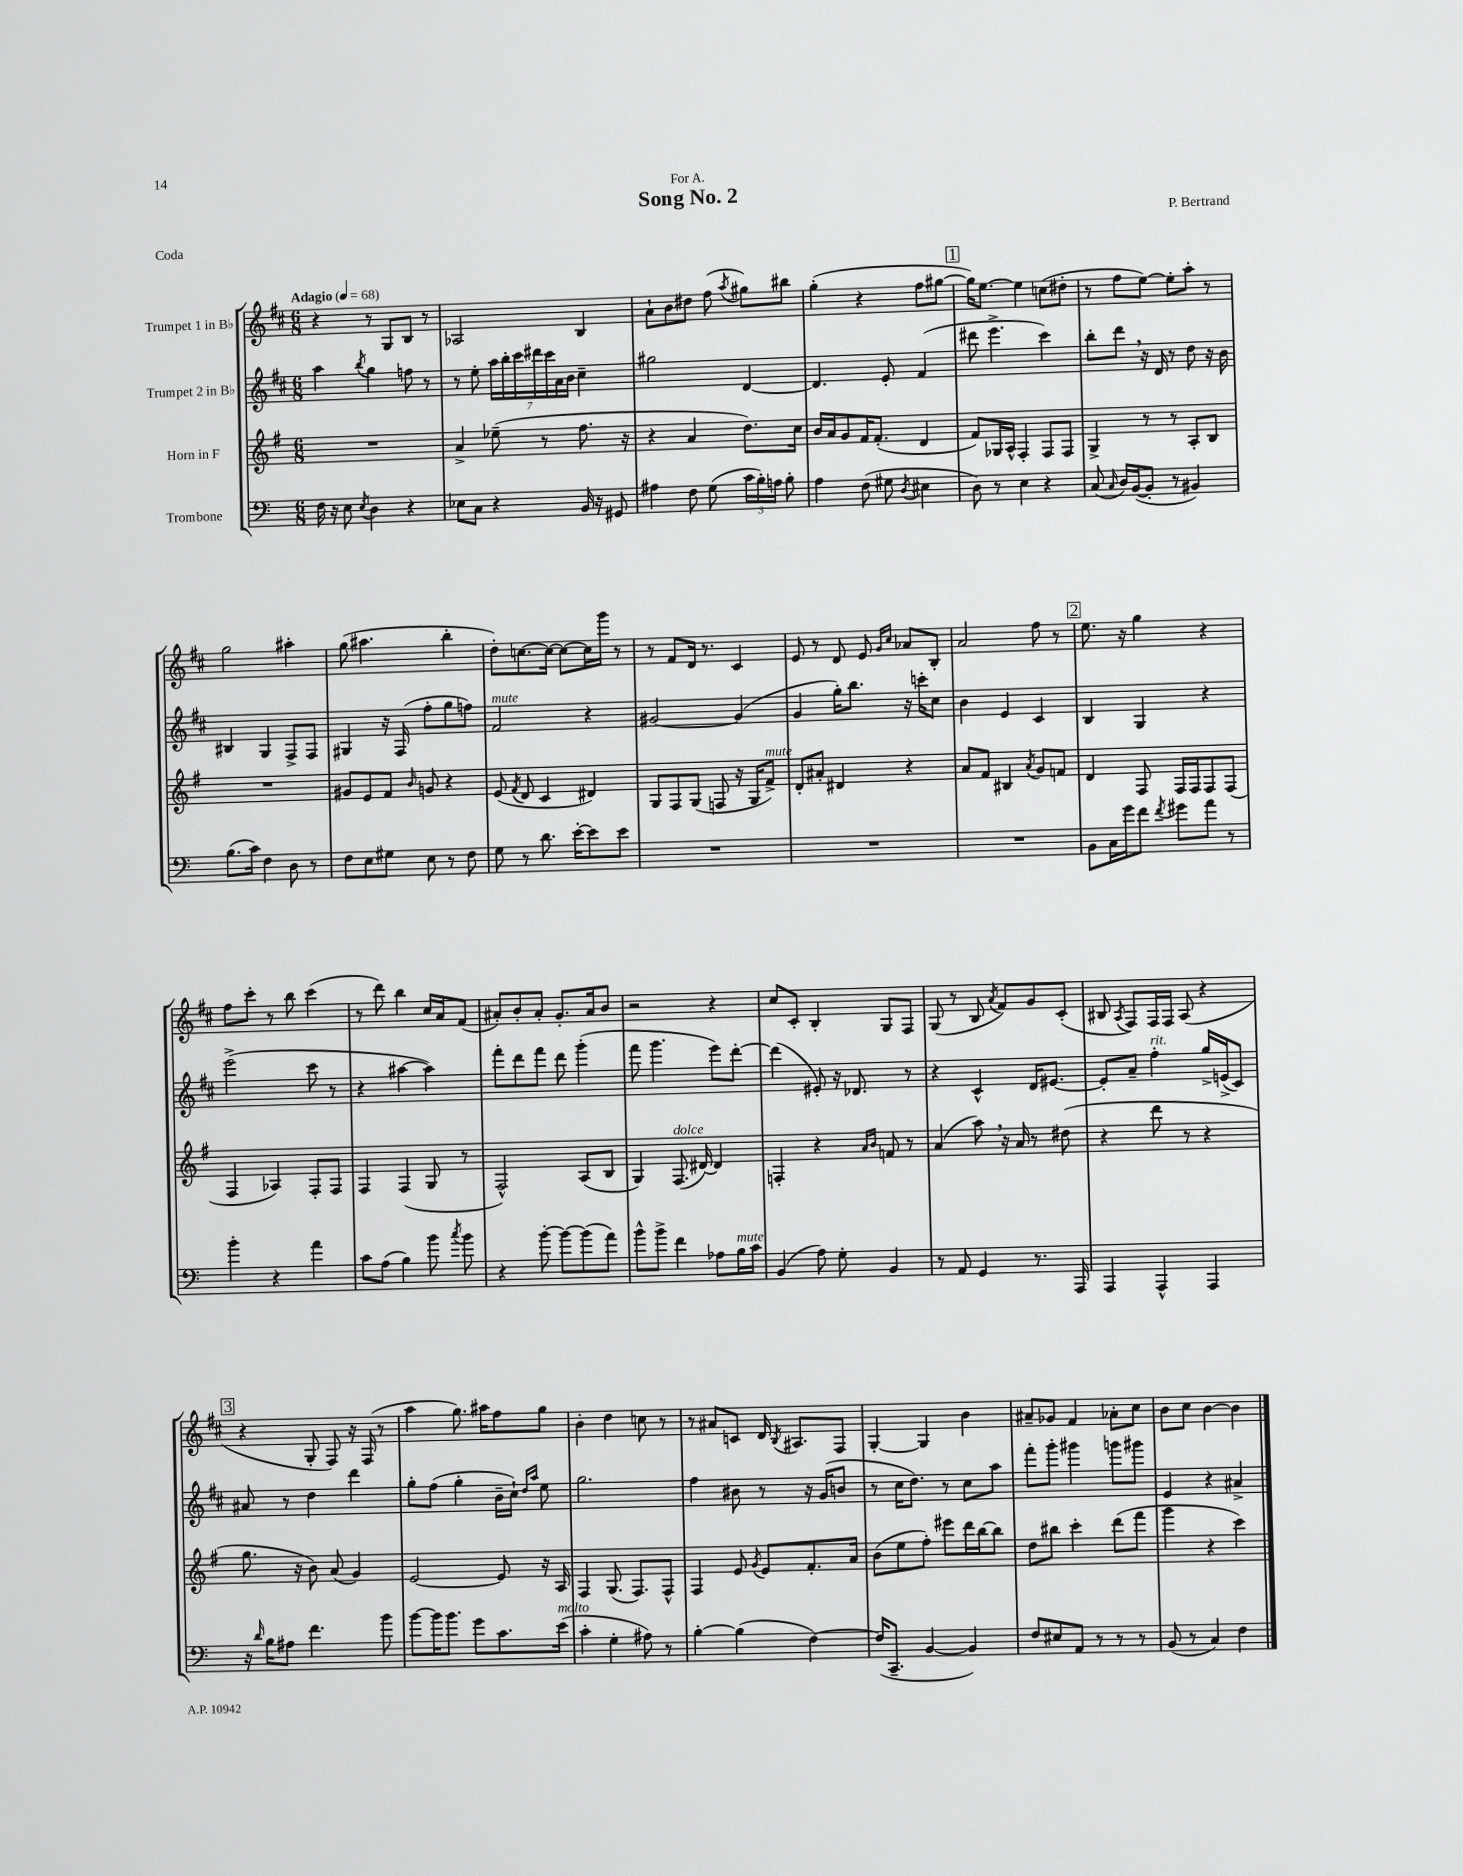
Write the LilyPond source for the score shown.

\header { title = "Song No. 2" composer = "P. Bertrand" dedication = "For A." piece = "Coda" }
<<
\new StaffGroup <<
\new Staff = "s0" \with { instrumentName = "Trumpet 1 in Bb" } {
    \clef treble \key d \major \numericTimeSignature \time 6/8 \tempo "Adagio" 4 = 68
    \autoBeamOff r4 r8 g8[ b8] r8 |
    aes2 b4 |
    a'8[-! b'8 dis''8] fis''8( \acciaccatura { a''8 } gis''8[) bis''8] |
    g''4-.( r4 fis''8[ gis''8]~ |
    \mark \markup { \box "1" } gis''16[) e''8.]~ e''4 c''8[( dis''8]-. |
    r8 fis''8[ e''8]~) e''8[-. a''8]-. r8 |
    g''2 ais''4-. |
    g''8( ais''4. b''4-. |
    d''8[-.) c''8.~ c''16]~ c''8[~ c''16 g'''16] r8 |
    r8 fis'8[ d'16] r8. cis'4 |
    e'8 r8 d'8 e'8 \grace { g'16[ cis''16] } aes'8[ b8]-. |
    a'2 fis''8 r8 |
    \mark \markup { \box "2" } e''8. r16 g''4 r4 |
    fis''8[ cis'''8]-. r8 b''8 cis'''4( |
    r8 d'''8) b''4 cis''16[ a'16 fis'8]( |
    ais'8[-.) b'8-. ais'8]-. g'8.[-. ais'16 b'8] |
    r2 r4 |
    cis''8[ cis'8]-. b4-. g8[ fis8] |
    g8( r8 b8 \acciaccatura { a'8 } fis'8[) g'8 cis'8]-.( |
    bis8 \acciaccatura { a8 } fis8[) fis16 fis16] a8( r4 |
    \mark \markup { \box "3" } r4 g8-. fis8) r16 fis16( r8 |
    a''4 g''8.) ais''16[ fis''8 g''8] |
    b'4-. d''4 c''8 r8 |
    r8 ais'8[ c'8] d'16 \acciaccatura { b8 } ais8.[ fis8] |
    g4~-. g4 b'4 |
    ais'8[-- ges'8] fis'4 aes'8[-. cis''8] |
    b'8[ cis''8] b'4~ b'4 \bar "|." |
}
\new Staff = "s1" \with { instrumentName = "Trumpet 2 in Bb" } {
    \clef treble \key d \major \numericTimeSignature \time 6/8
    \autoBeamOff a''4 \acciaccatura { b''8 } g''4 f''8 r8 |
    r8 e''8-. \tuplet 7/4 { a''16[ b''16-. cis'''16 dis'''16 cis'''16 a'16 b'16] } cis''4-- |
    gis''2 d'4~ |
    d'4. e'8-. fis'4( |
    \mark \markup { \box "1" } dis'''8 e'''4.-> cis'''4) |
    b''8[-. d'''8] \breathe r16 d'16 r8 d''8 r16 b'16 |
    bis4 g4 fis8[-> fis8] |
    gis4 r16 fis16( fis''8[-. g''8 f''8]) |
    fis'2^\markup { \italic "mute" } r4 |
    gis'2~ gis'4( |
    g'4 g''16[-.) b''8.] r16 c'''16[-. cis''8] |
    b'4 e'4 cis'4 |
    \mark \markup { \box "2" } b4 g4 r4 |
    e'''2->( cis'''8 r8 |
    r4 ais''4~ ais''4) |
    fis'''8[-. d'''8 fis'''8] d'''8 g'''4-.( |
    fis'''8 g'''4. e'''8[) d'''8]~-. |
    d'''4( eis'8-.) r16 des'8. r8 |
    r4 cis'4-^ d'16[ eis'8.]~ |
    eis'8[-. a'8]-- fis''4-.^\markup { \italic "rit." } g''16[-> e'16->( cis'8]) |
    \mark \markup { \box "3" } ais'8 r8 d''4 d'''4 |
    g''8[-. fis''8]( g''4-. b'16[-- cis''16]-!) \grace { d''16[ a''16] } e''8 |
    g''2. |
    fis''4 bis'8 r8 r16 g'16[( b'8] |
    r8 cis''16[ d''8.]) r8 cis''8[ a''8] |
    fis'''8[-. g'''8]-. gis'''4 g'''8[ gis'''8] |
    e'4 r4 ais'4-> \bar "|." |
}
\new Staff = "s2" \with { instrumentName = "Horn in F" } {
    \clef treble \key g \major \numericTimeSignature \time 6/8
    \autoBeamOff R2. |
    a'4-> ees''8--( r8 fis''8. r16 |
    r4 a'4 d''8.[) c''16] |
    b'16[ a'16 g'8 fis'16 fis'8.]-.( d'4 |
    \mark \markup { \box "1" } fis'8[) ges16 a16]-^ fis4-. fis8[ fis8] |
    g4-> r8 r8 a8[-. b8] |
    R2. |
    gis'8[ e'8 fis'8] \grace { b'16 } g'8 r4 |
    e'8( \acciaccatura { fis'8 } d'8 c'4 dis'4) |
    g8[ fis8 g8]( f8 r16 g16[ fis'8]->^\markup { \italic "mute" }) |
    d'8[-. ais'8]-. dis'4 r4 |
    a'8[ fis'8] bis4 \acciaccatura { a'8 } g'8[ f'8] |
    \mark \markup { \box "2" } d'4 fis8 fis16[ fis16 fis8 fis8]( |
    fis4 aes4) fis8[-. fis8] |
    fis4 fis4( g8 r8 |
    fis2-^) a8[( b8] |
    g4) fis8.^\markup { \italic "dolce" }( dis'16~) dis'4 |
    f4-. r4 \grace { a'16[ b'16] } f'8 r8 |
    a'4( a''8) \breathe r16 a'16 r8 dis''8( |
    r4 d'''8 r8 r4 |
    \mark \markup { \box "3" } g''8. r16 b'8) a'8( g'4) |
    e'2~ e'8 r16 a16 |
    fis4 g8.( fis8.[) fis8]-^ |
    fis4 e'8 \acciaccatura { g'8 } e'8[ fis'8.-. a'16] |
    b'8[( e''8 fis''8]-.) eis'''8[ d'''16 b''16~ b''8] |
    d''8[ bis''8] c'''4-. d'''8[( fis'''8] |
    g'''4 r4 c'''4) \bar "|." |
}
\new Staff = "s3" \with { instrumentName = "Trombone" } {
    \clef bass \key c \major \numericTimeSignature \time 6/8
    \autoBeamOff f16 r16 e8 \acciaccatura { e8 } d4 r4 |
    ees8[ c8] r4 b,16 r16 gis,8 |
    ais4 f8 g8( \tuplet 3/2 { c'16[ b16-.) a16] } b8-. |
    a4 f8( gis8 \acciaccatura { d8 } eis4 |
    \mark \markup { \box "1" } d8) r8 e4 r4 |
    c8( \grace { c16 } d16[) b,16~( b,8]-. r8 bis,4) |
    b8.[( c'16]) f4 d8 r8 |
    f8[ e8 gis8] e8 r8 f8 |
    g8 r8 d'8. e'16[~-. e'8 e'8] |
    R2. |
    R2. |
    R2. |
    \mark \markup { \box "2" } b,8[ c16 g'16 f'8] \acciaccatura { f'8 } gis'8[ a'8] r8 |
    b'4-. r4 a'4 |
    c'8[ a8]( b4) b'8 \acciaccatura { c''8 } b'8 |
    r4 b'8~-. b'8[~ b'8( a'8]) |
    b'8[-^ b'8]-> f'4 aes8[ b16^\markup { \italic "mute" } c'16] |
    b,4( a8) g8-. b,4 |
    r8 a,8 g,4 r8. a,,16 |
    a,,4 a,,4-^ a,,4 |
    \mark \markup { \box "3" } r16 \grace { d'16 } b16[ ais8] f'4. b'8 |
    b'8[~ b'16 b'8.] g'8[ c'8. e'16]^\markup { \italic "molto" }( |
    c'4-. g4-. ais8) r8 |
    b4~-. b4( f4~) |
    f16[( c,8.]-- b,4~ b,4) |
    f8[ eis8 a,8] r8 r8 r8 |
    b,8( r8 c4) f4 \bar "|." |
}
>>
>>
\layout { \context { \Score \remove "Bar_number_engraver" } }
